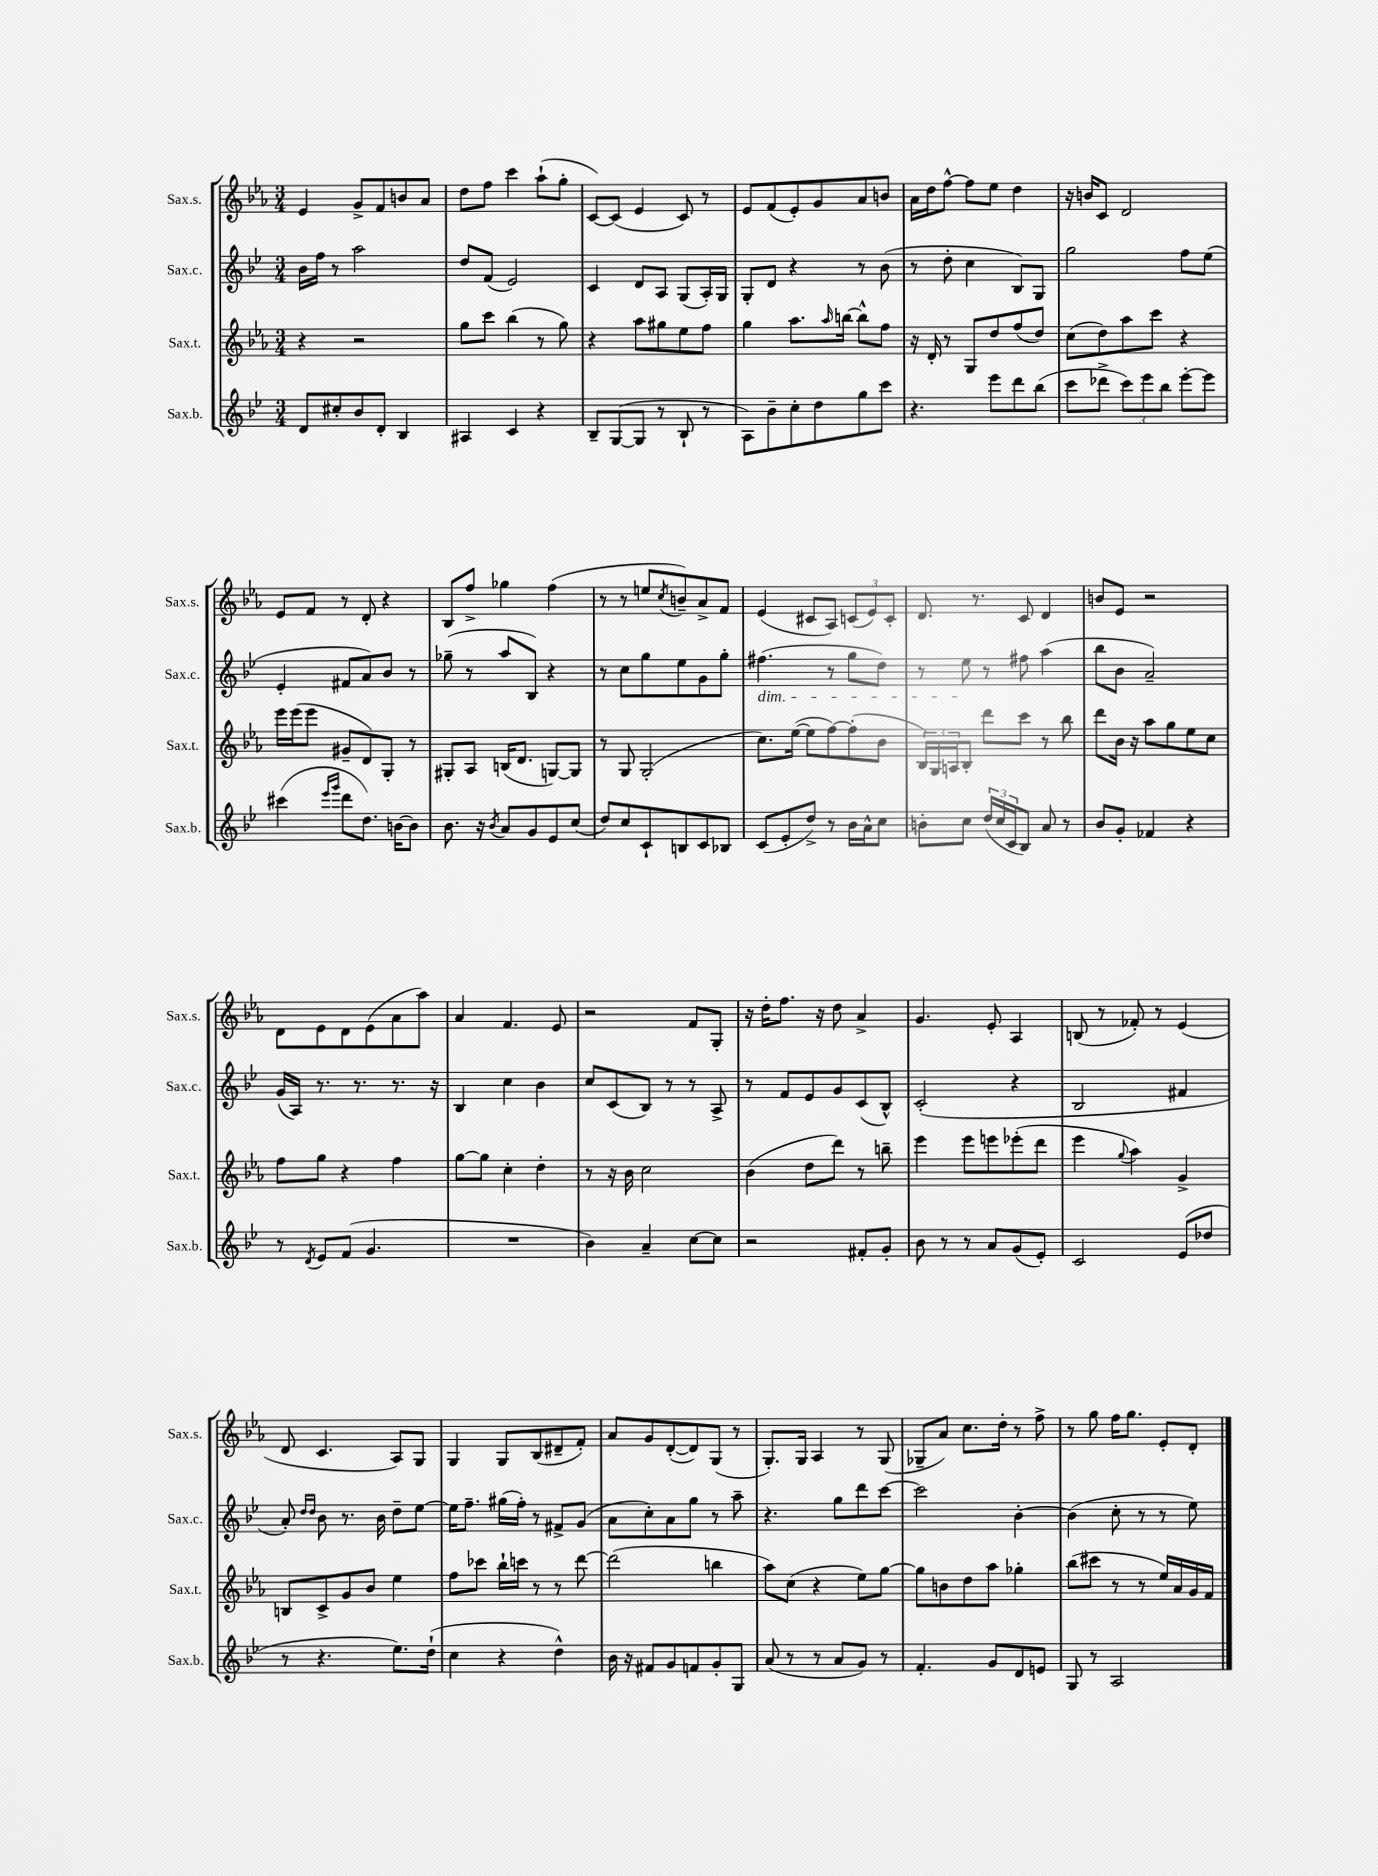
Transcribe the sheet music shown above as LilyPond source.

<<
\new StaffGroup <<
\new Staff = "s0" \with { instrumentName = "Sax.s." shortInstrumentName = "Sax.s." } {
    \clef treble \key ees \major \numericTimeSignature \time 3/4
    ees'4 g'8-> f'8 b'8 aes'8 |
    d''8 f''8 c'''4 aes''8-!( g''8-. |
    c'8~) c'8( ees'4 c'8) r8 |
    ees'8 f'8( ees'8-.) g'8 aes'8 b'8 |
    aes'16 d''16 f''8~-^ f''8 ees''8 d''4 |
    r16 b'16 c'8 d'2 |
    ees'8 f'8 r8 d'8-. r4 |
    bes8 f''8-> ges''4 f''4( |
    r8 r8 e''8 \acciaccatura { c''8 } b'8--) aes'8-> f'8 |
    ees'4( cis'8 aes8) \tuplet 3/2 { c'8( ees'8) c'8-. } |
    d'8. r8. c'8 d'4 |
    b'8 ees'8 r2 |
    d'8 ees'8 d'8 ees'8( aes'8 aes''8) |
    aes'4 f'4. ees'8 |
    r2 f'8 g8-. |
    r16 d''16-. f''8. r16 d''8 aes'4-> |
    g'4. ees'8-. aes4 |
    b8( r8 fes'8-.) r8 ees'4( |
    d'8 c'4. aes8) g8 |
    g4 g8 bes8( dis'8-- f'8-.) |
    aes'8 g'8 d'8~-.( d'8) g8( r8 |
    g8.-.) g16 aes4 r8 g8( |
    ges8-- aes'8) c''8. d''16-. r8 f''8-> |
    r8 g''8 f''16 g''8. ees'8-. d'8-. \bar "|." |
}
\new Staff = "s1" \with { instrumentName = "Sax.c." shortInstrumentName = "Sax.c." } {
    \clef treble \key bes \major \numericTimeSignature \time 3/4
    bes'16 f''16 r8 a''2 |
    d''8 f'8( ees'2) |
    c'4 d'8 a8 g8( a16-.) g16 |
    g8-. d'8 r4 r8 bes'8( |
    r8 d''8-. c''4 bes8) g8 |
    g''2 f''8 ees''8( |
    ees'4-. fis'8 a'8) bes'8 r8 |
    ges''8--( r8 a''8 bes8) r4 |
    r8 c''8 g''8 ees''8 g'8 g''8-. |
    fis''4.\dim( r8 g''8 d''8) |
    r8 ees''8\! r8 fis''8 a''4( |
    bes''8 bes'8 a'2--) |
    g'16( a16) r8. r8. r8. r16 |
    bes4 c''4 bes'4 |
    c''8 c'8( bes8) r8 r8 a8-> |
    r8 f'8 ees'8 g'8 c'8( bes8-^) |
    c'2-.( r4 |
    bes2 fis'4 |
    a'8-.) \grace { d''16 d''16 } bes'8 r8. bes'16 d''8-- ees''8~ |
    ees''16 f''8.-- gis''16( f''16-.) r8 fis'8-> g'8( |
    a'8 c''8-.) a'8 g''8 r8 a''8-- |
    r4. g''8 d'''8 c'''8~ |
    c'''2 bes'4~-. |
    bes'4( c''8-. r8 r8 ees''8) \bar "|." |
}
\new Staff = "s2" \with { instrumentName = "Sax.t." shortInstrumentName = "Sax.t." } {
    \clef treble \key ees \major \numericTimeSignature \time 3/4
    r4 r2 |
    g''8 c'''8 bes''4( r8 g''8) |
    r4 aes''8 gis''8 ees''8 f''8 |
    g''4 aes''8. \grace { aes''16 } b''16~ b''8-^ f''8 |
    r16 d'16-. r8 g8 d''8 f''8( d''8) |
    c''8( d''8) aes''8 c'''8 r4 |
    ees'''16 ees'''16( ees'''8 gis'8-- d'8) g8-. r8 |
    gis8-. aes8 b16( d'8. g8~) g8 |
    r8 g8 g2-.( |
    c''8.) ees''16~( ees''8 f''8~) f''8-.( bes'8 |
    \tuplet 3/2 { bes16) g16 a16 } bes8-. d'''8 c'''8 r8 bes''8 |
    d'''8 bes'16 r16 aes''8 g''8 ees''8 c''8 |
    f''8 g''8 r4 f''4 |
    g''8~ g''8 c''4-. d''4-. |
    r8 r16 bes'16 c''2 |
    bes'4( d''8 d'''8) r8 b''8-- |
    ees'''4 ees'''8 e'''8 ees'''8-.( d'''8 |
    ees'''4 \appoggiatura { g''8 } aes''4) g'4-> |
    b8 c'8-> g'8 bes'8 ees''4 |
    f''8 ces'''8 bes''16-! c'''16 r8 r8 d'''8~ |
    d'''2( b''4 |
    aes''8) c''8( r4 ees''8) g''8~ |
    g''8 b'8 d''8 aes''8 ges''4-. |
    bes''8( cis'''8 r8 r8 ees''16) aes'16 g'16 f'16 \bar "|." |
}
\new Staff = "s3" \with { instrumentName = "Sax.b." shortInstrumentName = "Sax.b." } {
    \clef treble \key bes \major \numericTimeSignature \time 3/4
    d'8 cis''8-. bes'8 d'8-. bes4 |
    ais4 c'4 r4 |
    bes8-- g8~( g8 r8 bes8-! r8 |
    a8) bes'8-- c''8-. d''8 g''8 c'''8 |
    r4. ees'''8 d'''8 bes''8( |
    c'''8 des'''8-> \tuplet 3/2 { c'''8) ees'''8 bes''8 } ees'''8~-. ees'''8 |
    cis'''4( \grace { ees'''16 g'''16 } d'''8 d''8.) b'16~ b'8 |
    bes'8. r16 \acciaccatura { bes'8 } a'8 g'8 ees'8 c''8( |
    d''8) c''8 c'8-! b8 c'8 bes8 |
    c'8( ees'8-. d''8->) r8 bes'16 a'16-^ c''8 |
    b'8-. c''8 \tuplet 3/2 { d''16( c''16 c'16 } bes8) a'8 r8 |
    bes'8 g'8-. fes'4 r4 |
    r8 \acciaccatura { d'8 } ees'8 f'8( g'4. |
    R2. |
    bes'4) a'4-- c''8~ c''8 |
    r2 fis'8-. g'8-. |
    bes'8 r8 r8 a'8 g'8( ees'8-.) |
    c'2 ees'8( des''8 |
    r8 r4. ees''8.) d''16-!( |
    c''4 r4 d''4-^) |
    bes'16 r16 fis'8 g'8 f'8 g'8-. g8 |
    a'8( r8 r8 a'8 g'8) r8 |
    f'4.-. g'8 d'8 e'8 |
    g8 r8 a2 \bar "|." |
}
>>
>>
\layout { \context { \Score \remove "Bar_number_engraver" } }
